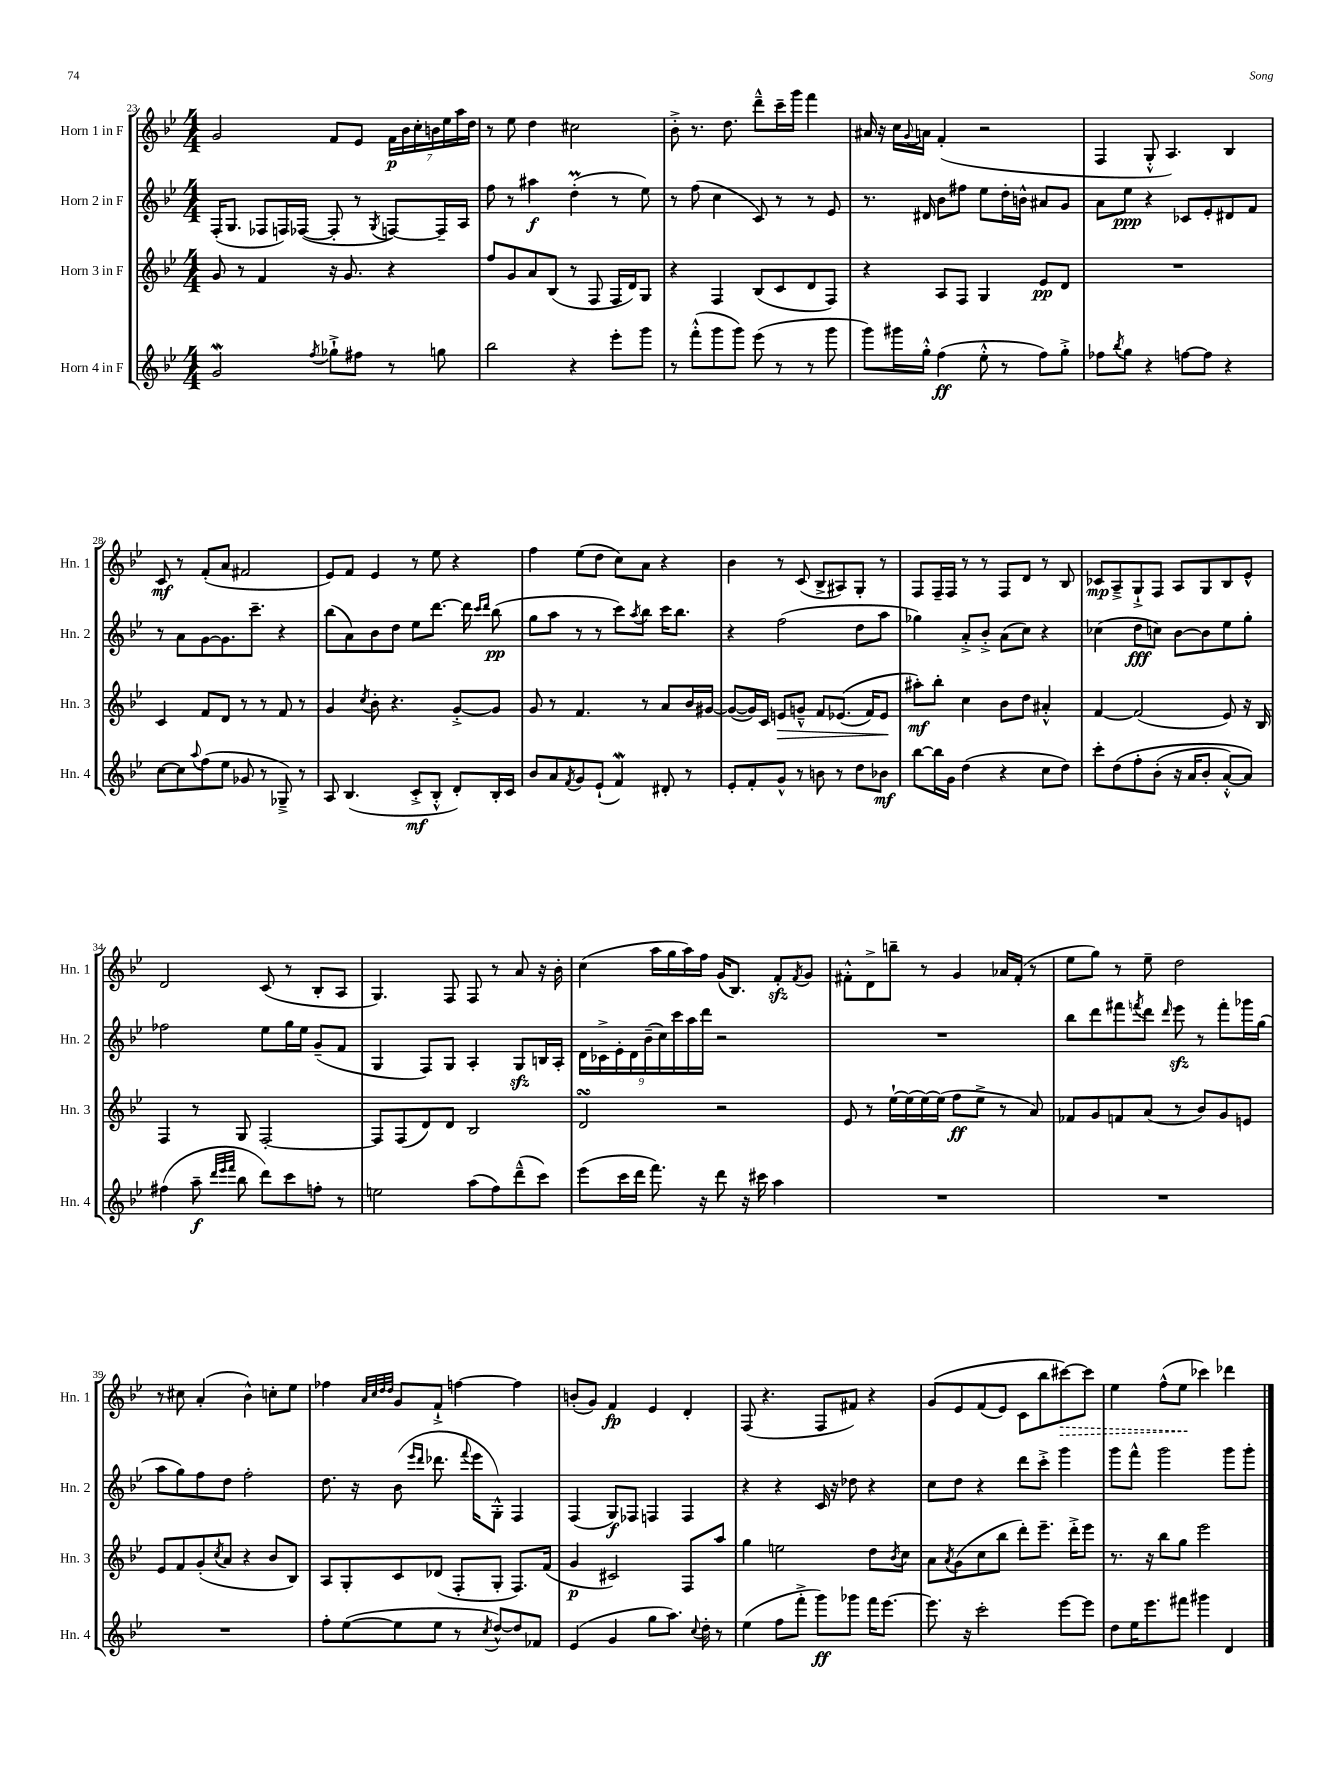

**kern	**kern	**kern	**kern
*staff4	*staff3	*staff2	*staff1
*clefG2	*clefG2	*clefG2	*clefG2
*k[b-e-]	*k[b-e-]	*k[b-e-]	*k[b-e-]
*M4/4	*M4/4	*M4/4	*M4/4
2g	8g	(16F'	2g
.	.	8.G	.
.	8r	.	.
.	4f	8F-	.
.	.	16F)	.
.	.	([16F-	.
8qff	.	.	.
8gg-`^	16r	8F-']	8f
.	8.g	.	.
8ff#	.	8r	8e-
.	.	8qG	.
8r	4r	[8F)	28f
.	.	.	28b-
.	.	.	28cc'
.	.	.	28b
8gg	.	16F~]	.
.	.	.	28ee-
.	.	.	28aa
.	.	16A	.
.	.	.	28dd
=	=	=	=
2bb-	8ff	8ff	8r
.	8g	8r	8ee-
.	8a	4aa#	4dd
.	(8B-	.	.
4r	8r	(4dd'	2cc#
.	8F	.	.
8eee-'	16F	8r	.
.	16d)	.	.
8ggg	8G	8ee-)	.
=	=	=	=
8r	4r	8r	8b-'^
(8fff'^^	.	(8ff	8.r
8ggg	4F	4cc	.
.	.	.	8.dd
8ggg)	.	.	.
(8eee-	(8B-	8c)	8ddd~^^
8r	8c	8r	16ccc~
.	.	.	16ggg
8r	8d	8r	4fff
8ggg	8F)	8e-	.
=	=	=	=
8ggg)	4r	8.r	16a#
.	.	.	16r
16ggg#	.	.	16cc
.	.	.	8qqg
16gg'^^	.	16d#	16a
(4ff	8A	8b-	(4f'
.	8F	8ff#	.
8ee-'^^	4G	8ee-	2r
8r	.	16dd'	.
.	.	16b^^	.
8ff)	8e-	8a#	.
8gg'^	8d	8g	.
=	=	=	=
8ff-	1r	8a	4F
8qbb-	.	.	.
8gg	.	8ee-	.
4r	.	4r	8G'^^
.	.	.	4.A)
[8ff	.	8c-	.
8ff]	.	8e-'	.
4r	.	8d#	4B-
.	.	8f	.
=	=	=	=
[8cc	4c	8r	8c
8cc]	.	8a	8r
8qqaa	.	.	.
(8ff	8f	[8g	(8f'
8ee-	8d	8.g]	8a
8g-	8r	.	2f#
.	.	8.ccc~	.
8r	8r	.	.
8G-~^)	8f	4r	.
8r	8r	.	.
=	=	=	=
8A	4g	(8bb-	8e-)
(4.B-	.	8a)	8f
.	8qcc	.	.
.	8b-'	8b-	4e-
.	4.r	8dd	.
8c'^	.	8ee-	8r
8B-'^^	.	[8.ddd	8ee-
8d')	[8g'^	.	4r
.	.	16ddd]	.
.	.	16qqccc	.
.	.	16qqddd	.
16B-'	8g]	(8bb-	.
16c	.	.	.
=	=	=	=
8b-	8g	8gg	4ff
8a	8r	8aa	.
8qf	.	.	.
8g	4.f	8r	(8ee-
(8e-`	.	8r	8dd
4f)	.	8ccc)	8cc)
.	.	8qaa	.
.	8r	8bb-	8a
8d#'	8a	16ccc	4r
.	.	8.bb-	.
8r	16b-	.	.
.	[16g#	.	.
=	=	=	=
8e-'	(8g#_	4r	4b-
8f'	16g#])	.	.
.	16c	.	.
8g^^	8e	(2ff	8r
8r	8g~^^	.	(8c
8b	8f	.	8B-^
8r	&((8.e-	.	8A#)
8dd	.	8dd	8G'
.	16f)	.	.
8b-	8e-	8aa	8r
=	=	=	=
[8bb-	8aa#'&)	4gg-)	8F
16bb-]	8bb-'	.	16F~
16g	.	.	16F
(4dd	4cc	8a'^	8r
.	.	8b-'^	8r
4r	8b-	(8a	8F
.	8dd	8cc)	8d
8cc	4a#'^^	4r	8r
8dd)	.	.	8B-
=	=	=	=
8ccc'	[4f	(4cc-	8c-
&(8dd	.	.	8A~^
8ff'	(2f]	8dd	8G`^
(8b-'	.	8cc)	8F
16r	.	[8b-	8A
16a	.	.	.
8b-'	.	8b-]	8G
[8a'^^)	8e-)	8ee-	8B-
8a]&)	16r	8gg'	8e-^^
.	16B-	.	.
=	=	=	=
(4ff#	4F	2ff-	2d
8aa~	8r	.	.
32qqddd	.	.	.
32qqeee-	.	.	.
32qqfff	.	.	.
8bb-	8G	.	.
8ddd)	[2F'	8ee-	(8c
8ccc	.	16gg	8r
.	.	16ee-	.
8ff'	.	(8g~	8B-'
8r	.	8f	8A
=	=	=	=
2ee	8F]	4G	4.G)
.	(8F	.	.
.	8d)	8F)	.
.	8d	8G	8F
(8aa	2B-	4A'	8F
8ff)	.	.	8r
(8ddd~^^	.	8G	8a
8ccc)	.	16B	16r
.	.	16A'	16b-'
=	=	=	=
(8eee-	2d	18d	(4cc
.	.	18c-^	.
.	.	18e-'	.
16ccc	.	.	.
.	.	18d	.
16ddd	.	.	.
.	.	(18b-~	.
8.fff)	.	.	16aa
.	.	18cc)	.
.	.	.	16gg
.	.	18ccc	.
.	.	.	16aa)
.	.	18aa	.
16r	.	.	16ff
.	.	18ddd	.
8ddd	2r	2r	(16g
.	.	.	8.B-)
16r	.	.	.
16ccc#	.	.	.
4aa	.	.	8f'
.	.	.	8qf
.	.	.	8g
=	=	=	=
1r	8e-	1r	8f#'^^
.	8r	.	8d^
.	[16ee-`	.	8bb~
.	(16ee-]	.	.
.	[16ee-)	.	8r
.	(16ee-]	.	.
.	8ff	.	4g
.	8ee-^	.	.
.	8r	.	16a-
.	.	.	(16f#'
.	8a)	.	8r
=	=	=	=
1r	8f-	8bb-	8ee-
.	8g	8ddd	8gg)
.	8f	8fff#	8r
.	.	8qfff	.
.	(8a	8ddd	8ee-~
.	.	16qqddd	.
.	8r	8eee-	2dd
.	8b-)	8r	.
.	8g	8fff'	.
.	8e	16ggg-	.
.	.	(16gg	.
=	=	=	=
1r	8e-	8aa	8r
.	8f	8gg)	8cc#
.	(8g'	8ff	(4a'
.	8qcc	.	.
.	8a	8dd	.
.	4r	2ff'	4b-^^)
.	8b-	.	8cc'
.	8B-)	.	8ee-
=	=	=	=
8ff'	8A	8.dd	4ff-
([8ee-	8G'	.	.
.	.	16r	.
.	.	.	32qqa
.	.	.	32qqcc
.	.	.	32qqdd
.	.	.	32qqdd
8ee-]	8c	(8b-	8g
.	.	16qqeee-	.
.	.	16qqddd	.
8ee-	(8d-	8.ddd-	8f`^
8r	8F'	.	[4ff
.	.	8qqfff	.
.	.	16eee-	.
8qcc	.	.	.
[8dd^^)	8G'	8G'^^)	.
8dd]	8.F)	4F	4ff]
8f-	.	.	.
.	(16f	.	.
=	=	=	=
(4e-	4g	(4F	(8b'
.	.	.	8g)
4g	2c#)	8G)	4f
.	.	8F-	.
8gg	.	4F	4e-
8.aa)	.	.	.
.	8F	4F	4d'
8qqcc	.	.	.
16dd'	.	.	.
8r	8aa	.	.
=	=	=	=
(4ee-	4gg	4r	(8F
.	.	.	4.r
8ff	2ee	4r	.
8fff'^	.	.	.
8ggg)	.	16c	8F
.	.	16r	.
8ggg-	.	8dd-	8f#)
16fff	8dd	4r	4r
[8.eee-	.	.	.
.	8qb-	.	.
.	8cc	.	.
=	=	=	=
8.eee-]	8a	8cc	&(8g
.	8qa	.	.
.	(8g	8dd	8e-
16r	.	.	.
2ccc'	8cc	4r	(8f
.	8bb-	.	8e-)
.	8ddd')	8ddd	8c
.	8.eee-~	8ccc'^	8bb-
[8eee-	.	4ggg	[8ccc#&)
.	16ddd'^	.	.
8eee-]	8eee-	.	8ccc#]
=	=	=	=
8dd	8.r	8ggg	4ee-
16ee-	.	8fff^^	.
8.eee-	16r	.	.
.	8bb-	2ggg	(8ff^^
8fff#	8gg	.	8ee-
4ggg#	2eee-	.	4ccc-)
4d	.	8ggg	4ddd-
.	.	8ggg'	.
==	==	==	==
*-	*-	*-	*-
